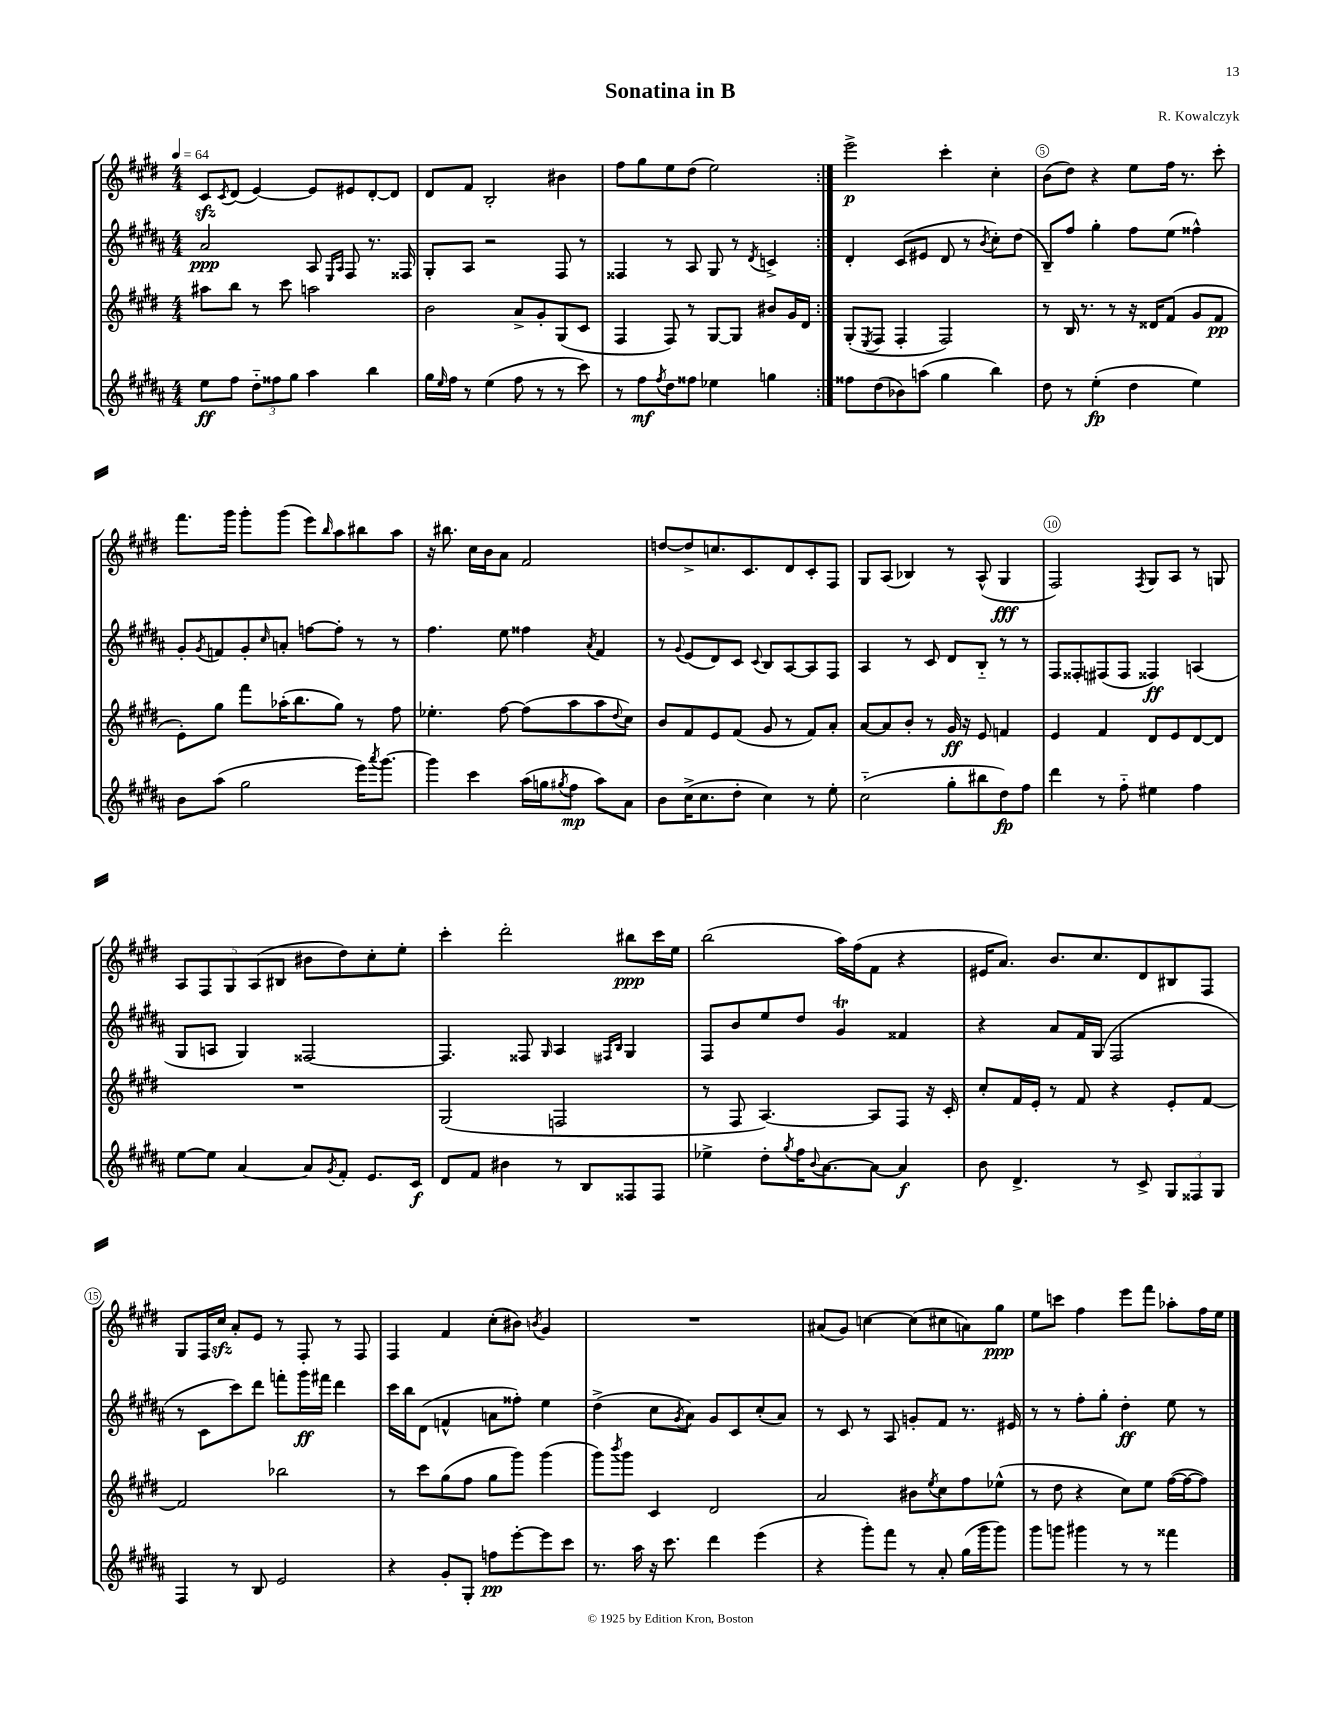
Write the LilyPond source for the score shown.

\header { title = "Sonatina in B" composer = "R. Kowalczyk" }
<<
\new StaffGroup <<
\new Staff = "s0" {
    \clef treble \key e \major \numericTimeSignature \time 4/4 \tempo 4 = 64
    \repeat volta 2 { cis'8\sfz \acciaccatura { cis'8 } dis'8( e'4~) e'8 eis'8 dis'8~-. dis'8 |
    dis'8 fis'8 b2-. bis'4 |
    fis''8 gis''8 e''8 dis''8( e''2) | }
    e'''2->\p cis'''4-. cis''4-. |
    b'8( dis''8) r4 e''8 fis''16 r8. cis'''8-. |
    fis'''8. gis'''16 gis'''8-. gis'''8( e'''8) \grace { b''16 } a''8 bis''8 a''8 |
    r16 bis''8. cis''16 b'16 a'8 fis'2 |
    d''8~ d''8-> c''8. cis'8. dis'8 cis'8-. fis8 |
    gis8 a8( bes4) r8 a8-^( gis4\fff |
    fis2) \acciaccatura { fis8 } gis8 a8 r8 g8 |
    \tuplet 5/4 { a8 fis8 gis8 a8( bis8 } bis'8 dis''8) cis''8-. e''8-. |
    cis'''4-. dis'''2-. bis''8\ppp cis'''16 e''16 |
    b''2( a''16) fis''16( fis'8 r4 |
    eis'16 a'8.) b'8. cis''8. dis'8 bis8 fis8 |
    gis8 fis16 cis''16\sfz a'8-. e'8 r8 fis8-. r8 fis8 |
    fis4 fis'4 cis''8-.( bis'8) \acciaccatura { b'8 } gis'4 |
    R1 |
    ais'8( gis'8) c''4~ c''8( cis''8 a'8) gis''8\ppp |
    e''8 c'''8 fis''4 e'''8 fis'''8 aes''8-. fis''16 e''16 \bar "|." |
}
\new Staff = "s1" {
    \clef treble \key b \major \numericTimeSignature \time 4/4
    \repeat volta 2 { ais'2\ppp ais8 \grace { e16 ais16 } fis8 r8. fisis16 |
    gis8-. ais8 r2 fis8 r8 |
    fisis4 r8 ais8 gis8 r8 \acciaccatura { dis'8 } c'4-> | }
    dis'4-. cis'8( eis'8 dis'8 r8 \acciaccatura { b'8 } cis''8-.) dis''8( |
    b8--) fis''8 gis''4-. fis''8 e''8( fisis''4-^) |
    gis'8-. \acciaccatura { gis'8 } f'8 gis'8-. \grace { cis''16 } a'8-. f''8~ f''8-. r8 r8 |
    fis''4. e''8 fisis''4 \acciaccatura { ais'8 } fis'4 |
    r8 \appoggiatura { gis'8 } e'8( dis'8) cis'8 \appoggiatura { cis'8 } b8 ais8~ ais8 fis8 |
    ais4 r8 cis'8 dis'8 b8-_ r8 r8 |
    fis8 fisis8-. fis8( fis8 fisis4\ff) a4( |
    gis8 a8 gis4) fisis2~ |
    fisis4. fisis8 \grace { gis16 } ais4 \grace { fis16 b16 } gis4 |
    fis8 b'8 e''8 dis''8 gis'4\trill fisis'4 |
    r4 ais'8 fis'16 gis16( fis2 |
    r8 cis'8 cis'''8) dis'''8 f'''8-. gis'''16\ff fis'''16 dis'''4 |
    cis'''16 b''16 dis'8( f'4-^ a'8 fisis''8-.) e''4 |
    dis''4->( cis''8 \acciaccatura { gis'8 } ais'8) gis'8 cis'8 cis''8-.( ais'8) |
    r8 cis'8 r8 ais8 g'8-. fis'8 r8. eis'16 |
    r8 r8 fis''8-. gis''8-. dis''4-.\ff e''8 r8 \bar "|." |
}
\new Staff = "s2" {
    \clef treble \key e \major \numericTimeSignature \time 4/4
    \repeat volta 2 { ais''8 b''8 r8 cis'''8 a''2 |
    b'2 a'8-> gis'8-. gis8( cis'8 |
    fis4 fis8) r8 gis8~ gis8 bis'8 gis'16 dis'16 | }
    gis8-.( \acciaccatura { e8 } fis8 fis4-. fis2) |
    r8 b16 r8. r8 r16 disis'16 fis'8( gis'8 fis'8\pp |
    e'8-.) gis''8 fis'''8 aes''16-.( b''8. gis''8) r8 fis''8 |
    ees''4.-. fis''8~ fis''8( a''8 a''8 \appoggiatura { dis''8 } cis''8) |
    b'8 fis'8 e'8 fis'8( gis'8 r8 fis'8) a'8-. |
    a'8~ a'8 b'8-. r8 gis'16\ff r16 e'8 f'4 |
    e'4 fis'4 dis'8 e'8 dis'8~ dis'8 |
    R1 |
    gis2( f2 |
    r8 fis8 a4.~) a8 fis8 r16 cis'16-. |
    cis''8-. fis'16 e'16-. r8 fis'8 r4 e'8-. fis'8~ |
    fis'2 bes''2 |
    r8 cis'''8 gis''8( fis''8 gis''8 gis'''8) gis'''4( |
    gis'''8) \acciaccatura { b'''8 } gis'''8 cis'4 dis'2 |
    a'2 bis'8 \acciaccatura { e''8 } cis''8 fis''8 ees''8-^( |
    r8 dis''8 r4 cis''8) e''8 fis''16~( fis''16~ fis''8) \bar "|." |
}
\new Staff = "s3" {
    \clef treble \key b \major \numericTimeSignature \time 4/4
    \repeat volta 2 { e''8\ff fis''8 \tuplet 3/2 { dis''8-_ fisis''8 gis''8 } ais''4 b''4 |
    gis''16 \grace { e''16 } fis''16 r8 e''4( fis''8 r8 r8 cis'''8) |
    r8 fis''8\mf \acciaccatura { fis''8 } dis''8 fisis''8 ees''4 g''4 | }
    fisis''8 dis''8( bes'8) a''8( gis''4 b''4) |
    dis''8 r8 e''4-.\fp( dis''4 e''4) |
    b'8 ais''8( gis''2 e'''16) \acciaccatura { ais'''8 } gis'''8.~ |
    gis'''4 cis'''4 ais''16( g''16 \acciaccatura { gis''8 } fis''8\mp ais''8) ais'8 |
    b'8 cis''16->( cis''8. dis''8-. cis''4) r8 e''8-. |
    cis''2-_( gis''8-. bis''8 dis''8\fp) fis''8 |
    dis'''4 r8 fis''8-_ eis''4 fis''4 |
    e''8~ e''8 ais'4~ ais'8 \acciaccatura { gis'8 } fis'8-. e'8. cis'16\f |
    dis'8 fis'8 bis'4 r8 b8 fisis8 fisis8 |
    ees''4-> dis''8-. \acciaccatura { gis''8 } fis''16 \appoggiatura { b'8 } ais'8.~ ais'8~ ais'4\f |
    b'8 dis'4.-> r8 cis'8-> \tuplet 3/2 { gis8 fisis8 gis8 } |
    fis4 r8 b8 e'2 |
    r4 gis'8-. gis8-. f''8\pp e'''8~-. e'''8 cis'''8 |
    r8. ais''16 r16 cis'''8. dis'''4 e'''4( |
    r4 gis'''8-.) fis'''8 r8 ais'8-. gis''16( gis'''16 gis'''8) |
    gis'''8 g'''8 gis'''4 r8 r8 fisis'''4 \bar "|." |
}
>>
>>
\layout { \context { \Score \override BarNumber.break-visibility = ##(#f #t #t) barNumberVisibility = #(every-nth-bar-number-visible 5) \override BarNumber.stencil = #(make-stencil-circler 0.1 0.3 ly:text-interface::print) } }
